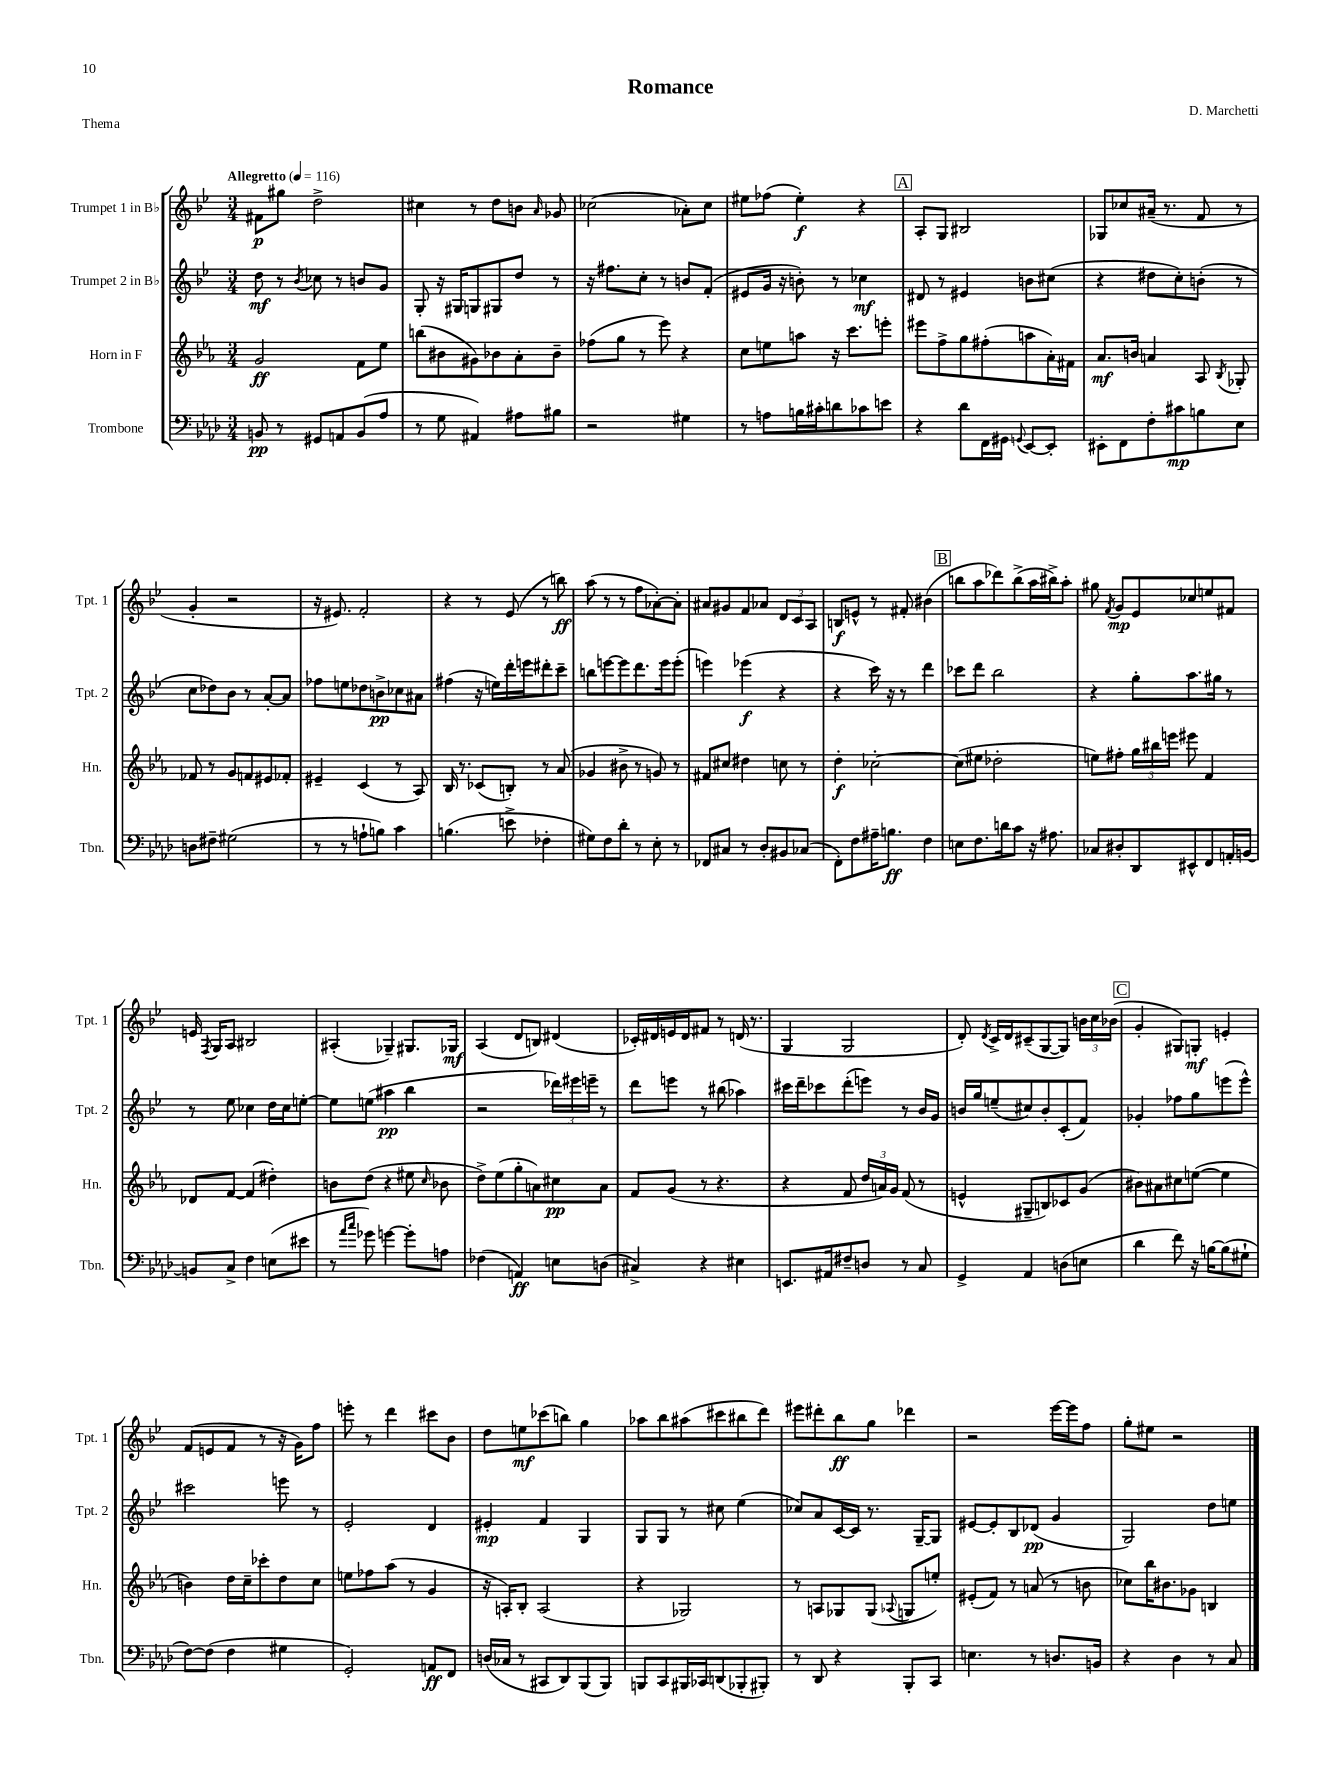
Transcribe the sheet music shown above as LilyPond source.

\header { title = "Romance" composer = "D. Marchetti" piece = "Thema" }
<<
\new StaffGroup <<
\new Staff = "s0" \with { instrumentName = "Trumpet 1 in Bb" shortInstrumentName = "Tpt. 1" } {
    \clef treble \key bes \major \numericTimeSignature \time 3/4 \tempo "Allegretto" 4 = 116
    \autoBeamOff fis'8[\p gis''8] d''2-> |
    cis''4 r8 d''8[ b'8] \grace { a'16 } ges'8 |
    ces''2( aes'8[-.) ces''8] |
    eis''8[ fes''8]( eis''4-.\f) r4 |
    \mark \markup { \box "A" } a8[-. g8] bis2 |
    ges8[ ces''8 ais'16]--( r8. f'8 r8 |
    g'4-. r2 |
    r16 eis'8.) f'2-. |
    r4 r8 ees'8( r8 b''8\ff) |
    a''8( r8 r8 f''8[ aes'8~-.) aes'8]-. |
    ais'8[ gis'8 f'8 aes'8] \tuplet 3/2 { d'8[ c'8 a8] } |
    b8[\f e'8]-^ r8 fis'8-. bis'4( |
    \mark \markup { \box "B" } b''8[ a''8 des'''8) b''8->( a''16 bis''16->) a''8]-. |
    gis''8 \acciaccatura { f'8 } g'8[\mp ees'8 ces''8 e''8 fis'8] |
    e'16 \acciaccatura { f8 } g16[ a8] bis2 |
    ais4-.( ges4--) gis8.[ ges16]\mf |
    a4( d'8[ b8]) dis'4( |
    ces'16[-.) dis'16 e'16 dis'16 fis'8] r8 d'16( r8. |
    g4 g2 |
    d'8-.) \acciaccatura { d'8 } c'16[-> d'16 cis'8--( g8~ g8]) \tuplet 3/2 { b'16[ c''16 bes'16]( } |
    \mark \markup { \box "C" } g'4-. gis8[) g8]-.\mf e'4-. |
    f'8[( e'8 f'8] r8 r16 g'16[) f''8] |
    e'''8-. r8 d'''4 cis'''8[ bes'8] |
    d''8[ e''8\mf ces'''8( b''8]) g''4 |
    aes''8[ bes''8 ais''8( cis'''8 bis''8 d'''8]) |
    eis'''8[ dis'''8-. bes''8\ff g''8] des'''4 |
    r2 ees'''16[~ ees'''16 f''8] |
    g''8[-. eis''8] r2 \bar "|." |
}
\new Staff = "s1" \with { instrumentName = "Trumpet 2 in Bb" shortInstrumentName = "Tpt. 2" } {
    \clef treble \key bes \major \numericTimeSignature \time 3/4
    \autoBeamOff d''8\mf r8 \acciaccatura { bes'8 } ces''8 r8 b'8[ g'8] |
    g8-. r16 gis16[ g8 gis8 d''8] r8 |
    r16 fis''8.[ c''8]-. r8 b'8[ f'8]-.( |
    eis'8[ g'16] r16 b'8-.) r8 ces''4\mf |
    \mark \markup { \box "A" } dis'8 r8 eis'4 b'8[ cis''8]( |
    r4 dis''8[ c''8-.) b'8]-.( r8 |
    c''8[ des''8) bes'8] r8 a'8[~-. a'8] |
    fes''8[ e''8 des''8 b'8->\pp ces''8 ais'8] |
    fis''4( r16 e''16[) d'''16-. e'''16 dis'''8-. c'''8]-- |
    b''8[ e'''8~ e'''8 d'''8. e'''16 e'''8]-.( |
    e'''4) ees'''4\f( r4 |
    r4 c'''16) r16 r8 d'''4 |
    \mark \markup { \box "B" } ces'''8[ d'''8] bes''2 |
    r4 g''8[-. a''8. gis''16] r8 |
    r8 ees''8 ces''4 d''16[ ces''16 e''8]~-. |
    e''8[ e''8]( ais''4\pp bes''4 |
    r2 \tuplet 3/2 { des'''16[) eis'''16 e'''16]-- } r8 |
    d'''8[ e'''8] r8 bis''8( aes''4) |
    cis'''16[ d'''16-- ces'''8 d'''8-.( e'''8]) r8 bes'16[ g'16] |
    b'16[ g''16 e''8--( cis''8) b'8-. c'8-.( f'8]) |
    \mark \markup { \box "C" } ges'4-. fes''8[ g''8 e'''8( e'''8]-^) |
    cis'''2 e'''8 r8 |
    ees'2-. d'4 |
    eis'4-.\mp f'4 g4 |
    g8[ g8] r8 cis''8 ees''4( |
    ces''8[) a'8 c'16~ c'16] r8. g16[~-- g8] |
    eis'8[~ eis'8-. bes8 des'8]\pp( g'4 |
    g2) d''8[ e''8] \bar "|." |
}
\new Staff = "s2" \with { instrumentName = "Horn in F" shortInstrumentName = "Hn." } {
    \clef treble \key ees \major \numericTimeSignature \time 3/4
    \autoBeamOff g'2\ff f'8[ ees''8] |
    b''8[( bis'8 gis'8) bes'8 aes'8-. bes'8]-- |
    fes''8[( g''8] r8 ees'''8) r4 |
    c''8[ e''8 a''8] r16 c'''8.[ e'''8]-. |
    \mark \markup { \box "A" } eis'''8[ f''8-> g''8 fis''8-.( a''8 aes'16-.) fis'16] |
    aes'8.[\mf b'16] a'4 aes8 \acciaccatura { bes8 } ges8-. |
    fes'8 r8 g'8[ f'8 eis'8 fes'8]-. |
    eis'4-- c'4( r8 aes8) |
    bes16 r8. ces'8[( b8]-.) r8 aes'8( |
    ges'4 bis'8-> r8 g'8) r8 |
    fis'8[ cis''8] dis''4 c''8 r8 |
    d''4-.\f ces''2~-. |
    \mark \markup { \box "B" } ces''8[( eis''8] des''2-. |
    e''8[) fis''8]-. \tuplet 3/2 { g''16[ bis''16 e'''16] } eis'''8 f'4 |
    des'8[ f'8]~ f'4( dis''4-.) |
    b'8[ d''8]( r4 eis''8 \grace { c''16 } bes'8 |
    d''8[->) ees''8( g''8-. a'8) cis''8\pp a'8] |
    f'8[ g'8]( r8 r4. |
    r4 f'8 \tuplet 3/2 { d''16[ a'16) g'16] } f'8( r8 |
    e'4-^ gis8[-- b8) ces'8 g'8]( |
    \mark \markup { \box "C" } bis'8[) ais'8 cis''8 e''8]~( e''4 |
    b'4) d''16[ c''16-- ces'''8-. d''8 c''8] |
    e''8[ fes''8 aes''8]( r8 g'4 |
    r16 a16[-.) bes8]-. a2( |
    r4 ges2) |
    r8 a8[ ges8 ges8]( \appoggiatura { aes8 } g8[ e''8]-.) |
    eis'8[-.( f'8]) r8 a'8( r8 b'8 |
    ces''8[) bes''16 bis'8. ges'8] b4 \bar "|." |
}
\new Staff = "s3" \with { instrumentName = "Trombone" shortInstrumentName = "Tbn." } {
    \clef bass \key aes \major \numericTimeSignature \time 3/4
    \autoBeamOff b,8\pp r8 gis,8[ a,8 b,8( aes8] |
    r8 g8 ais,4) ais8[ bis8] |
    r2 gis4 |
    r8 a8[ b16 cis'16-. d'8 ces'8 e'8] |
    \mark \markup { \box "A" } r4 des'8[ f,16 gis,16] \appoggiatura { g,8 } ees,8[~ ees,8]-. |
    eis,8[-. f,8 f8-. cis'8\mp b8 ees8] |
    d8[ fis8]-- gis2( |
    r8 r8 a8[-! b8]) c'4 |
    b4.( e'8-> fes4-. |
    gis8[) f8 des'8]-. r8 ees8-. r8 |
    fes,8[ cis8] r8 des8[-. bis,8 ces8]( |
    f,8[-.) f8 ais16-- b8.]\ff f4 |
    \mark \markup { \box "B" } e8[ f8. d'16 c'8] r16 ais8. |
    ces8[ dis8-. des,8 eis,8-^ f,8 a,16-. b,16]~ |
    b,8[ c8]-> f4 e8[( eis'8] |
    r8 \grace { aes'16[ c''16] } ges'8) g'4~ g'8[-. a8] |
    fes4( a,4\ff) e8[ d8]( |
    cis4->) r4 eis4 |
    e,8.[ ais,16 fis8-- d8] r8 c8 |
    g,4-> aes,4 d8[( e8] |
    \mark \markup { \box "C" } des'4 f'8) r16 b16[~ b8( gis8]-! |
    f8[~) f8]( f4 gis4 |
    g,2-.) a,8[\ff f,8] |
    d16[( ces16] r8 cis,8[ des,8) bes,,8( bes,,8]) |
    b,,8[ c,8 bis,,16 ces,16 d,8( bes,,8-. bis,,8]-.) |
    r8 des,8 r4 bes,,8[-. c,8] |
    e4. r8 d8.[ b,16] |
    r4 des4 r8 c8 \bar "|." |
}
>>
>>
\layout { \context { \Score \remove "Bar_number_engraver" } }
